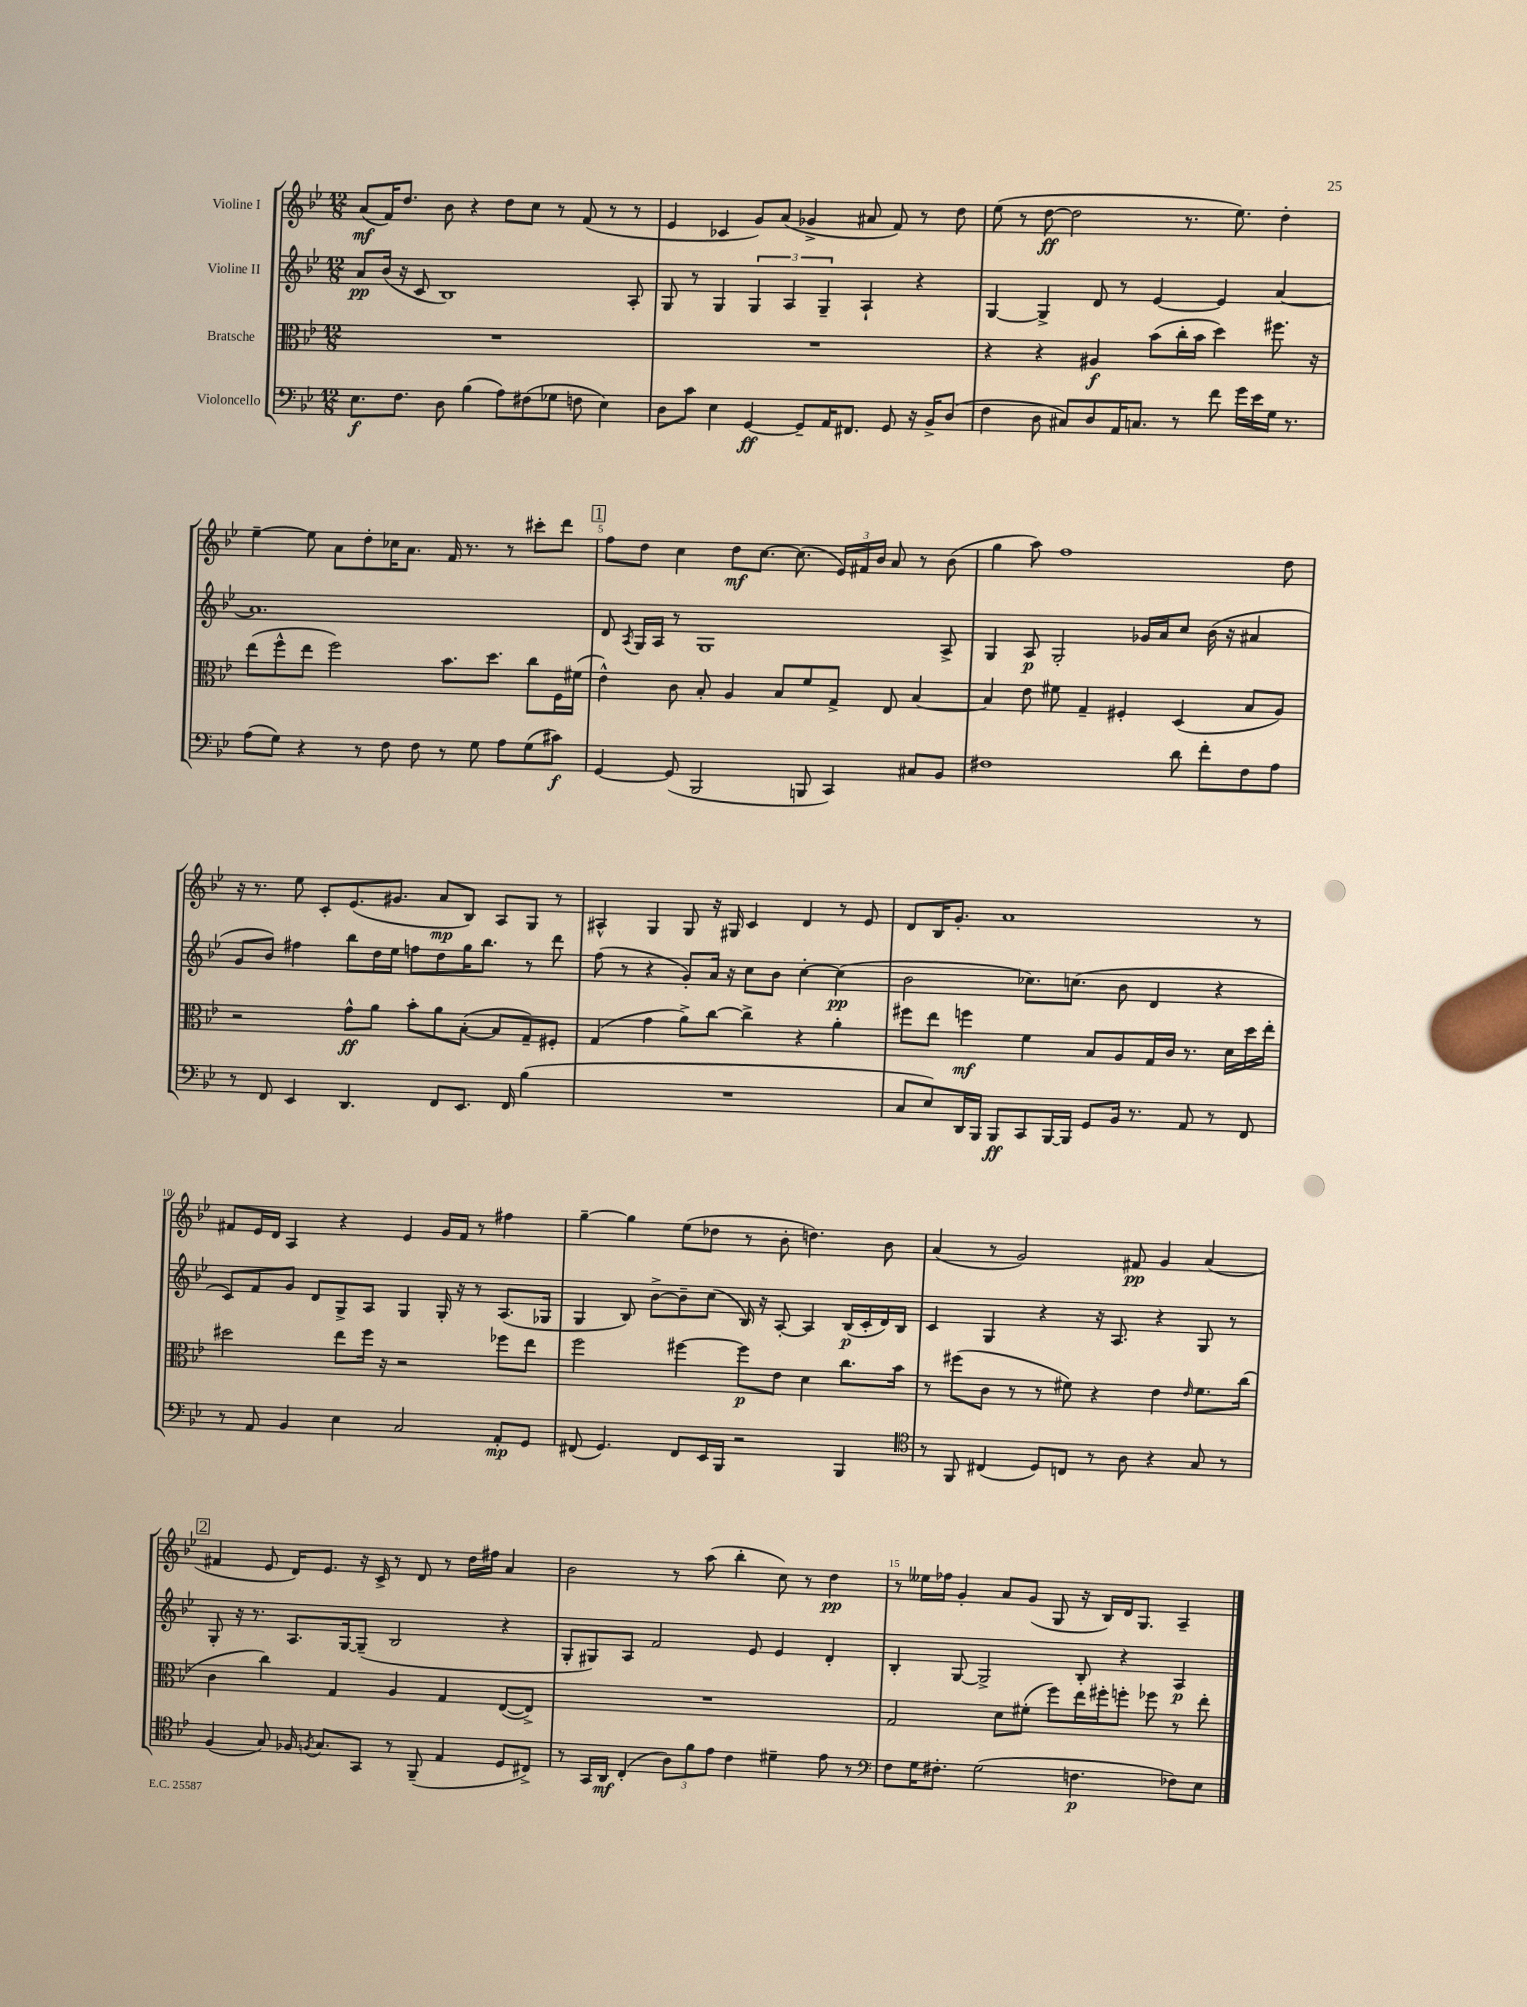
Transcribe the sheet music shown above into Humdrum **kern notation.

**kern	**dynam	**kern	**dynam	**kern	**dynam	**kern	**dynam
*part4	*part4	*part3	*part3	*part2	*part2	*part1	*part1
*staff4	*staff4	*staff3	*staff3	*staff2	*staff2	*staff1	*staff1
*I"Violoncello	*	*I"Bratsche	*	*I"Violine II	*	*I"Violine I	*
*clefF4	*	*clefC3	*	*clefG2	*	*clefG2	*
*k[b-e-]	*	*k[b-e-]	*	*k[b-e-]	*	*k[b-e-]	*
*M12/8	*	*M12/8	*	*M12/8	*	*M12/8	*
=1	=1	=1	=1	=1	=1	=1	=1
8.E-\L	f	1.r	.	8a/L	pp	(8a/L	mf
.	.	.	.	(16b-/Jk	.	16f/K)	.
8.F\J	.	.	.	16r	.	8.dd/J	.
.	.	.	.	8c/	.	.	.
8D\	.	.	.	1B-)	.	8b-\	.
(4B-\	.	.	.	.	.	4r	.
8A\L)	.	.	.	.	.	8dd\L	.
(8F#X\	.	.	.	.	.	8cc\J	.
8G-X\J	.	.	.	.	.	8r	.
8Fn\	.	.	.	.	.	(8f/	.
4E-\)	.	.	.	.	.	8r	.
.	.	.	.	8A'/	.	8r	.
=2	=2	=2	=2	=2	=2	=2	=2
8D\L	.	1.r	.	8G/	.	4e-/	.
8c\J	.	.	.	8r	.	.	.
4E-\	.	.	.	4G/	.	4c-X/	.
[4GG/	ff	.	.	6G/	.	8g/L)	.
.	.	.	.	.	.	(8a/J	.
.	.	.	.	6A/	.	.	.
8GG~/L]	.	.	.	.	.	4g-X^/	.
.	.	.	.	6G~/	.	.	.
16AA/K	.	.	.	.	.	.	.
8.FF#X/J	.	.	.	.	.	.	.
.	.	.	.	4A`/	.	8a#X/	.
8GG/	.	.	.	.	.	8f/)	.
16r	.	.	.	4r	.	8r	.
16BB-^/KL	.	.	.	.	.	.	.
(8D/J	.	.	.	.	.	8dd\	.
=3	=3	=3	=3	=3	=3	=3	=3
4F\	.	4r	.	[4G/	.	(8ee-\	.
.	.	.	.	.	.	8r	.
8D\	.	4r	.	4G^/]	.	[8dd\	ff
8C#X/L)	.	.	.	.	.	2dd\]	.
8D/	.	4A#X/	f	8d/	.	.	.
16AA/K	.	.	.	8r	.	.	.
8.Cn/J	.	.	.	.	.	.	.
.	.	(8b-\L	.	[4e-/	.	.	.
8r	.	16cc'\L	.	.	.	8.r	.
.	.	16b-\JJ	.	.	.	.	.
8f\	.	4dd\)	.	4e-/]	.	.	.
.	.	.	.	.	.	8.ee-\)	.
16g\LL	.	.	.	.	.	.	.
16e-\	.	.	.	.	.	.	.
16G\JJ	.	8.ff#X\	.	[4a/	.	4dd'\	.
8.r	.	.	.	.	.	.	.
.	.	16r	.	.	.	.	.
!!LO:LB:g=z
=4	=4	=4	=4	=4	=4	=4	=4
(8A\L	.	(8ee-\L	.	1.a]	.	[4ee-~\	.
8G\J)	.	8ff^^\	.	.	.	.	.
4r	.	8ee-\J	.	.	.	8ee-\]	.
.	.	2ff\)	.	.	.	8a\L	.
8r	.	.	.	.	.	8dd'\	.
8F\	.	.	.	.	.	16cc-X\K	.
.	.	.	.	.	.	8.a\J	.
8F\	.	.	.	.	.	.	.
8r	.	8.b-\L	.	.	.	16f/	.
.	.	.	.	.	.	8.r	.
8G\	.	.	.	.	.	.	.
.	.	8.dd\J	.	.	.	.	.
8A\L	.	.	.	.	.	8r	.
(8G\	.	8cc\L	.	.	.	8ccc#X'\L	.
8c#X\J)	f	16F\L	.	.	.	8ddd\J	.
.	.	(16f#X\JJ	.	.	.	.	.
!!LO:REH:place=s1:t=1
=5	=5	=5	=5	=5	=5	=5	=5
[4GG/	.	4e-^^\)	.	8d/	.	8ff\L	.
.	.	.	.	8qA/	.	.	.
.	.	.	.	16G/LL	.	8dd\J	.
.	.	.	.	16A/JJ	.	.	.
(8GG/]	.	8c\	.	8r	.	4cc\	.
2BBB-/	.	8B-'/	.	1G	.	.	.
.	.	4A/	.	.	.	8dd\L	mf
.	.	.	.	.	.	[8.cc\J	.
.	.	8B-/L	.	.	.	.	.
.	.	.	.	.	.	(8.cc\]	.
8BBBn/	.	8f/	.	.	.	.	.
4CC/)	.	8G^/J	.	.	.	24e-/LL)	.
.	.	.	.	.	.	24f#X/	.
.	.	.	.	.	.	24b-/JJ	.
.	.	8E-/	.	.	.	8a/	.
8C#X/L	.	[4B-/	.	.	.	8r	.
8BB-/J	.	.	.	8A^/	.	(8b-\	.
=6	=6	=6	=6	=6	=6	=6	=6
1F#X	.	4B-/]	.	4G/	.	4gg\	.
.	.	8e-\	.	8A/	p	8aa\)	.
.	.	8f#X\	.	2G'/	.	1ff	.
.	.	4G~/	.	.	.	.	.
.	.	4F#X'/	.	.	.	.	.
.	.	.	.	16g-X/LL	.	.	.
.	.	.	.	16a/J	.	.	.
8d\	.	(4D/	.	8cc/J	.	.	.
8f'\L	.	.	.	(16b-\	.	.	.
.	.	.	.	16r	.	.	.
8F#\	.	8B-/L	.	4a#X/	.	.	.
8A\J	.	8A/J)	.	.	.	8dd\	.
!!LO:LB:g=z
=7	=7	=7	=7	=7	=7	=7	=7
8r	.	2r	.	8g/L	.	16r	.
.	.	.	.	.	.	8.r	.
8FF/	.	.	.	8b-/J)	.	.	.
4EE-/	.	.	.	4ff#X\	.	8ee-\	.
.	.	.	.	.	.	8c'/L	.
4.DD/	.	8g^^\L	ff	8bb-\L	.	(8.e-/	.
.	.	8a\J	.	16dd\L	.	.	.
.	.	.	.	16ee-\JJ	.	8.g#X/J	.
.	.	8b-'\L	.	8ffn\L	.	.	.
8FF/L	.	8a\	.	8dd\	.	8a/L	mp
8.EE-/J	.	([8B-'\J	.	16gg\K	.	8B-/J)	.
.	.	.	.	8.bb-\J	.	.	.
.	.	8B-/L]	.	.	.	8A/L	.
16FF/	.	.	.	.	.	.	.
(4B-\	.	8G~/)	.	8r	.	8G/J	.
.	.	8F#X'/J	.	8ddd\	.	8r	.
=8	=8	=8	=8	=8	=8	=8	=8
1.r	.	(4G/	.	(8ff\	.	4A#X^^/	.
.	.	.	.	8r	.	.	.
.	.	4g\	.	4r	.	4G/	.
.	.	8a^\L)	.	8g'/L)	.	8G/	.
.	.	[8cc\J	.	16a/Jk	.	16r	.
.	.	.	.	16r	.	16G#X/	.
.	.	4cc^\]	.	8cc\L	.	4c/	.
.	.	.	.	8b-\J	.	.	.
.	.	4r	.	[4cc'\	.	4d/	.
.	.	4a'\	.	(4cc\]	pp	8r	.
.	.	.	.	.	.	8e-/	.
=9	=9	=9	=9	=9	=9	=9	=9
8C/L	.	8ff#X\L	.	2b-\	.	8d/L	.
8E-/)	.	8ee-\J	.	.	.	16B-/K	.
.	.	.	.	.	.	8.g'/J	.
16DD/L	.	4ffn\	mf	.	.	.	.
16BBB-/JJ	.	.	.	.	.	.	.
8BBB-/L	ff	.	.	.	.	1a	.
8CC/	.	4f\	.	8.cc-X\L)	.	.	.
[16BBB-/L	.	.	.	.	.	.	.
16BBB-/JJ]	.	.	.	(8.ccn\J	.	.	.
8GG/L	.	8B-/L	.	.	.	.	.
16BB-/Jk	.	8A/	.	8b-\	.	.	.
8.r	.	.	.	.	.	.	.
.	.	16G/L	.	4d/	.	.	.
.	.	16c/JJ	.	.	.	.	.
8AA/	.	8.r	.	.	.	.	.
8r	.	.	.	4r	.	.	.
.	.	16d\LL	.	.	.	.	.
8FF/	.	16dd\	.	.	.	8r	.
.	.	16ee-'\JJ	.	.	.	.	.
!!LO:LB:g=z
=10	=10	=10	=10	=10	=10	=10	=10
8r	.	2dd#X\	.	8c/L)	.	8f#X/L	.
8AA/	.	.	.	8f/	.	16e-/L	.
.	.	.	.	.	.	16d/JJ	.
4BB-/	.	.	.	8g/J	.	4A/	.
.	.	.	.	8d/L	.	.	.
4E-\	.	8ee-\L	.	8G^/	.	4r	.
.	.	16ff\Jk	.	8A/J	.	.	.
.	.	16r	.	.	.	.	.
2C/	.	2r	.	4G/	.	4e-/	.
.	.	.	.	16G'/	.	16g/LL	.
.	.	.	.	16r	.	16f#/JJ	.
.	.	.	.	8r	.	8r	.
8AA'/L	mp	8ff-X\L	.	(8.A/L	.	4ff#X\	.
8GG/J	.	8ee-\J	.	.	.	.	.
.	.	.	.	16G-X/Jk	.	.	.
=11	=11	=11	=11	=11	=11	=11	=11
(8FF#X/	.	2ff\	.	4G/	.	[4gg~\	.
4.GG/)	.	.	.	.	.	.	.
.	.	.	.	8B-/)	.	4gg\]	.
.	.	.	.	[8b-^\L	.	.	.
8FF#/L	.	[4ff#X\	.	8b-~\]	.	(8ee-\L	.
16EE-/L	.	.	.	(8cc\J	.	8dd-X\J	.
16BBB-/JJ	.	.	.	.	.	.	.
2r	.	8ff#\L]	p	16B-/)	.	8r	.
.	.	.	.	16r	.	.	.
.	.	8e-\J	.	[8A'/	.	8b-'\	.
.	.	4d\	.	4A/]	.	4.ddn\)	.
4BBB-/	.	8.cc\L	.	(16B-/LL	p	.	.
.	.	.	.	16c'/	.	.	.
.	.	.	.	16d/)	.	8b-\	.
.	.	16b-\Jk	.	16B-/JJ	.	.	.
=12	=12	=12	=12	=12	=12	=12	=12
*clefC4	*	*	*	*	*	*	*
8r	.	8r	.	4c/	.	(4a/	.
8FF/	.	(8ff#X\L	.	.	.	.	.
(4C#X/	.	8c\J	.	4G/	.	8r	.
.	.	8r	.	.	.	2g/)	.
8D/L)	.	8r	.	4r	.	.	.
8Cn/J	.	8f#X\)	.	.	.	.	.
8r	.	4r	.	16r	.	.	.
.	.	.	.	8.A/	.	.	.
8A\	.	.	.	.	.	8f#X/	pp
4r	.	4e-\	.	4r	.	4g/	.
.	.	16qqe-/	.	.	.	.	.
8G/	.	8.f#\L	.	8G/	.	(4a/	.
8r	.	.	.	8r	.	.	.
.	.	(16cc\Jk	.	.	.	.	.
!!LO:LB:g=z
!!LO:REH:place=s1:t=2
=13	=13	=13	=13	=13	=13	=13	=13
(4F/	.	4c\	.	8G'/	.	4f#X/	.
.	.	.	.	16r	.	.	.
.	.	.	.	8.r	.	.	.
8G/)	.	4cc\)	.	.	.	8e-/	.
16F-X/	.	.	.	8.A/L	.	16d/KL)	.
8qFn/	.	.	.	.	.	.	.
8.G/L	.	.	.	.	.	8.e-/J	.
.	.	4G/	.	.	.	.	.
.	.	.	.	[16G/k	.	.	.
8GG/J	.	.	.	(8G~/J]	.	16r	.
.	.	.	.	.	.	16c^/	.
8r	.	4A/	.	2B-/	.	8r	.
(8FF~/	.	.	.	.	.	8d/	.
4E-/	.	4G/	.	.	.	8r	.
.	.	.	.	.	.	16dd\LL	.
.	.	.	.	.	.	16ff#X\JJ	.
8D/L	.	([8E-/L	.	4r	.	4a/	.
8C#X^/J)	.	8E-^/J])	.	.	.	.	.
=14	=14	=14	=14	=14	=14	=14	=14
8r	.	1.r	.	8G'/L	.	2b-\	.
16GG/LL	.	.	.	8G#X/)	.	.	.
16AA/JJ	mf	.	.	.	.	.	.
(4C'/	.	.	.	8A/J	.	.	.
.	.	.	.	2f/	.	.	.
12A\L)	.	.	.	.	.	8r	.
12f\	.	.	.	.	.	.	.
.	.	.	.	.	.	(8aa\	.
12e-\J	.	.	.	.	.	.	.
4c\	.	.	.	.	.	4bb-'\	.
.	.	.	.	8e-/	.	.	.
4d#X~\	.	.	.	4e-/	.	8cc\)	.
.	.	.	.	.	.	8r	.
8e-\	.	.	.	4d'/	.	4dd\	pp
8r	.	.	.	.	.	.	.
=15	=15	=15	=15	=15	=15	=15	=15
*clefF4	*	*	*	*	*	*	*
8F\L	.	2G/	.	4B-'/	.	8r	.
16G\K	.	.	.	.	.	16ee--X\LL	.
8.F#X'\J	.	.	.	.	.	16ff-X\JJ	.
.	.	.	.	[8G/	.	4g'/	.
(2G\	.	.	.	2G^/]	.	.	.
.	.	8d\L	.	.	.	8a/L	.
.	.	(8f#X'\J	.	.	.	(8g/J	.
.	.	8ff\L)	.	.	.	8G/	.
4.Fn\	p	16ee-\L	.	8B-'/	.	16r	.
.	.	16ff#X'\J	.	.	.	16B-/LL)	.
.	.	8ffn'\J	.	4r	.	16d/J	.
.	.	.	.	.	.	8.G/J	.
.	.	8ff-X\	.	.	.	.	.
8F-X\L)	.	8r	.	4A/	p	4A~/	.
8E-\J	.	8ee-'\	.	.	.	.	.
==	==	==	==	==	==	==	==
*-	*-	*-	*-	*-	*-	*-	*-
